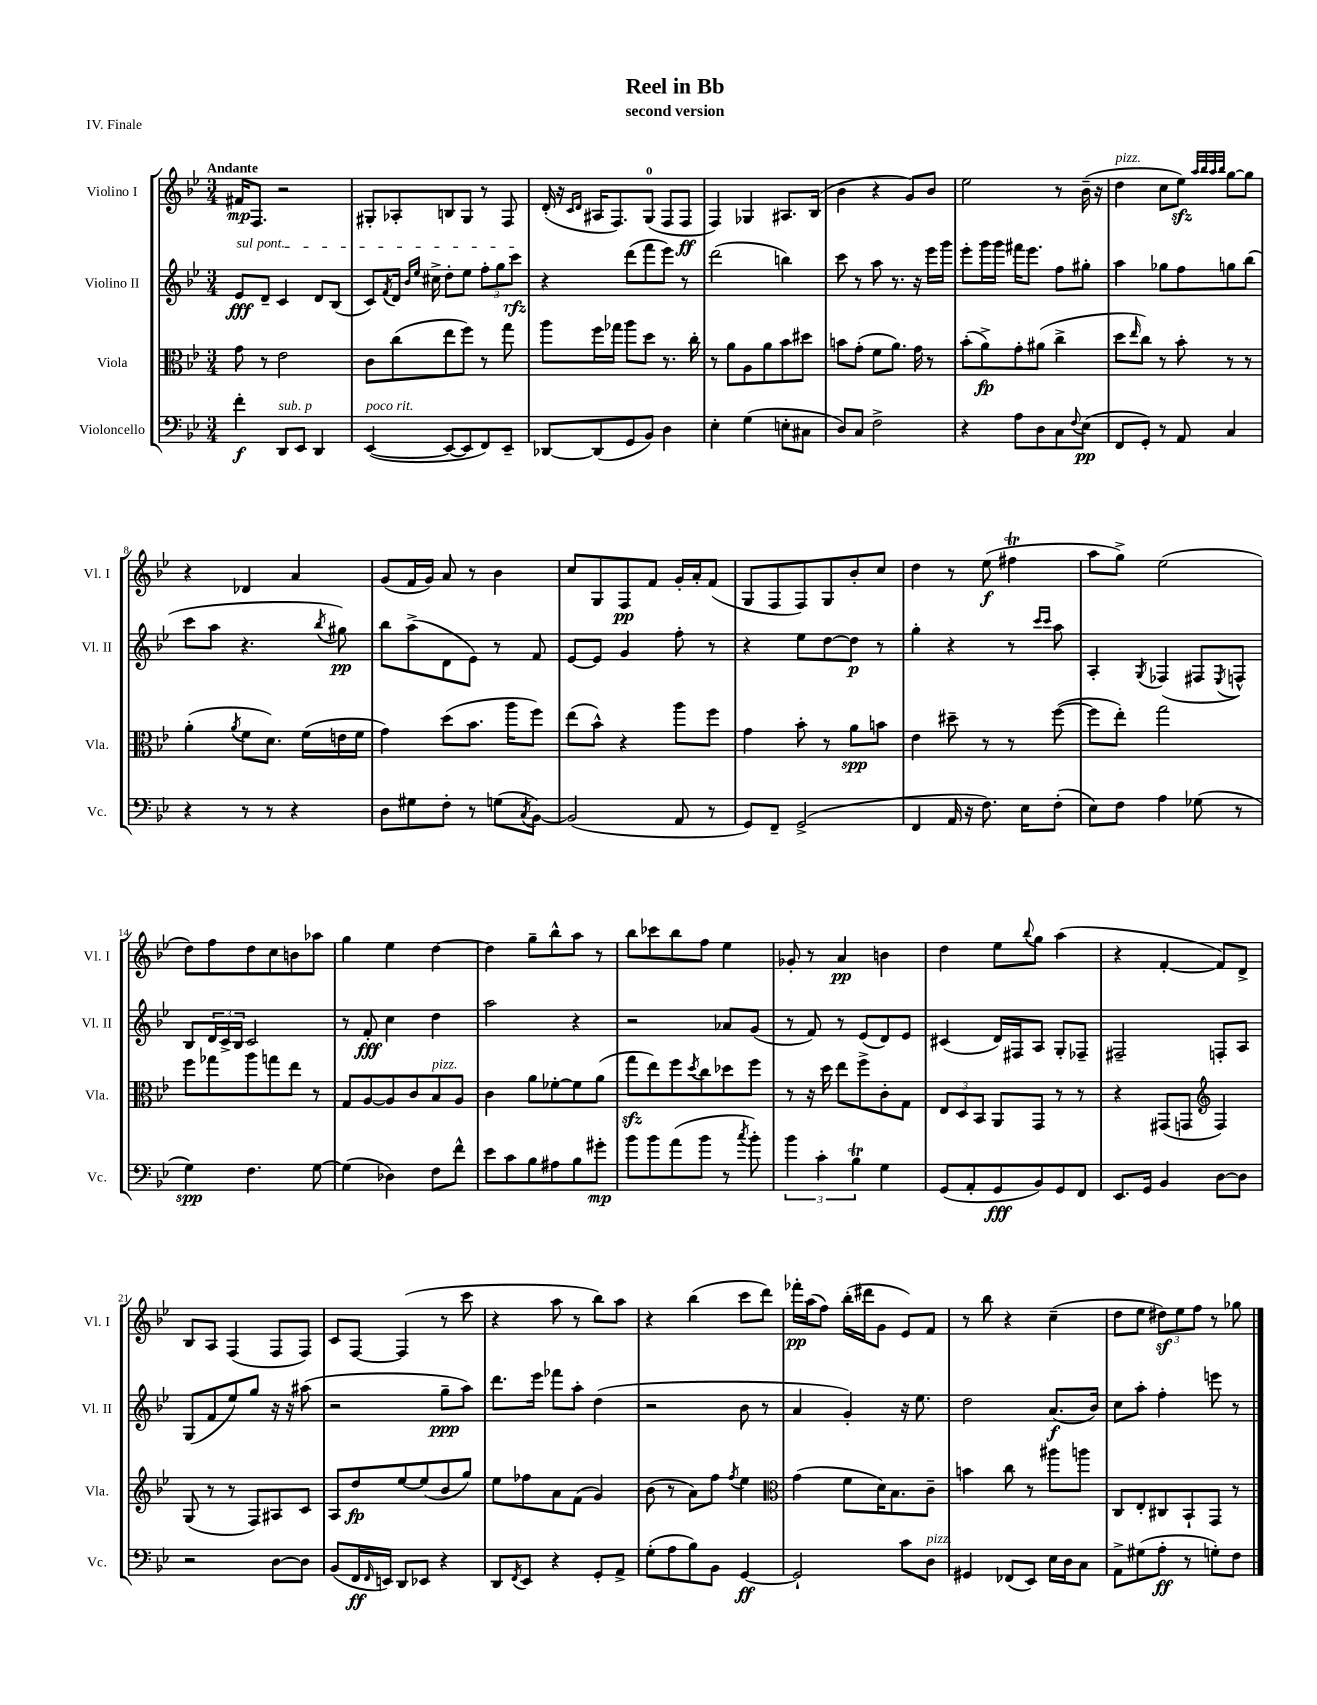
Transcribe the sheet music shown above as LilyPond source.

\header { title = "Reel in Bb" subtitle = "second version" piece = "IV. Finale" }
<<
\new StaffGroup <<
\new Staff = "s0" \with { instrumentName = "Violino I" shortInstrumentName = "Vl. I" } {
    \clef treble \key bes \major \numericTimeSignature \time 3/4 \tempo "Andante"
    fis'16\mp f8. r2 |
    gis8-. aes8-. b8 gis8 r8 f8 |
    d'16-.( r16 \grace { c'16 d'16 } ais16 f8.) g8-0( f8 f8\ff |
    f4) ges4 ais8. bes16( |
    bes'4 r4 g'8) bes'8 |
    ees''2 r8 bes'16--( r16 |
    d''4^\markup { \italic "pizz." } c''8 ees''8\sfz) \grace { a''32 bes''32 a''32 bes''32 } g''8~ g''8 |
    r4 des'4 a'4 |
    g'8( f'16 g'16) a'8 r8 bes'4 |
    c''8 g8 f8\pp f'8 g'16-. a'16-. f'8( |
    g8 f8 f8) g8 bes'8-. c''8 |
    d''4 r8 ees''8\f( fis''4\trill |
    a''8 g''8->) ees''2( |
    d''8) f''8 d''8 c''8 b'8 aes''8 |
    g''4 ees''4 d''4~ |
    d''4 g''8-- bes''8-^ a''8 r8 |
    bes''8 ces'''8 bes''8 f''8 ees''4 |
    ges'8-. r8 a'4\pp b'4 |
    d''4 ees''8 \appoggiatura { bes''8 } g''8 a''4( |
    r4 f'4~-. f'8) d'8-> |
    bes8 a8 f4( f8 f8) |
    c'8 f8~ f4( r8 c'''8 |
    r4 a''8 r8 bes''8) a''8 |
    r4 bes''4( c'''8 d'''8) |
    fes'''16-.\pp a''16( f''8) bes''16-.( dis'''16 g'8 ees'8) f'8 |
    r8 bes''8 r4 c''4--( |
    d''8 ees''8 \tuplet 3/2 { dis''8\sf) ees''8 f''8 } r8 ges''8 \bar "|." |
}
\new Staff = "s1" \with { instrumentName = "Violino II" shortInstrumentName = "Vl. II" } {
    \clef treble \key bes \major \numericTimeSignature \time 3/4
    \once \override TextSpanner.bound-details.left.text = \markup { \italic "sul pont." } ees'8\fff\startTextSpan d'8-- c'4 d'8 bes8( |
    c'8) \acciaccatura { f'8 } d'16 \grace { bes'16 ees''16 } cis''16-> d''8-. ees''8 \tuplet 3/2 { f''8-. g''8 c'''8\rfz\stopTextSpan } |
    r4 d'''8( f'''8 ees'''8) r8 |
    d'''2( b''4) |
    c'''8 r8 a''8 r8. r16 ees'''16 g'''16 |
    ees'''8-. g'''16 g'''16 fis'''16 ees'''8. f''8 gis''8-. |
    a''4 ges''8 f''8 g''8 bes''8( |
    c'''8 a''8 r4. \acciaccatura { bes''8 } gis''8\pp) |
    bes''8 a''8->( d'8 ees'8) r8 f'8 |
    ees'8~ ees'8 g'4 f''8-. r8 |
    r4 ees''8 d''8~ d''8\p r8 |
    g''4-. r4 r8 \grace { c'''16 c'''16 } a''8 |
    a4-. \acciaccatura { g8 } fes4( fis8 \acciaccatura { ees8 } f8-^) |
    bes8 \tuplet 3/2 { d'16 c'16-> bes16 } c'2 |
    r8 f'8-.\fff c''4 d''4 |
    a''2 r4 |
    r2 aes'8 g'8( |
    r8 f'8) r8 ees'8( d'8) ees'8 |
    cis'4( d'16) fis16 a8 g8-. fes8-- |
    fis2-- f8-. a8 |
    g8( f'8 ees''8) g''8 r16 r16 ais''8( |
    r2 g''8--\ppp a''8) |
    d'''8. ees'''16 fes'''8 a''8-. d''4( |
    r2 bes'8 r8 |
    a'4 g'4-.) r16 ees''8. |
    d''2 a'8.\f( bes'16) |
    c''8 a''8-. f''4-. e'''8 r8 \bar "|." |
}
\new Staff = "s2" \with { instrumentName = "Viola" shortInstrumentName = "Vla." } {
    \clef alto \key bes \major \numericTimeSignature \time 3/4
    g'8 r8 ees'2 |
    c'8 c''8( ees''8 f''8) r8 g''8 |
    a''8 f''16 ges''16 a''8 d''8 r8. c''16-. |
    r8 a'8 a8 a'8 bes'8 dis''8 |
    b'8 g'8-.( f'8 a'8.) g'16 r8 |
    bes'8-.( a'8->\fp) g'8-. ais'8( c''4-> |
    d''8 \grace { ees''16 } c''8) r8 bes'8-. r8 r8 |
    a'4-.( \acciaccatura { a'8 } f'8 d'8.) f'16( e'16 f'16 |
    g'4) d''8( bes'8. a''16 f''8) |
    ees''8( bes'8-^) r4 a''8 f''8 |
    g'4 bes'8-. r8 a'8\spp b'8 |
    ees'4 dis''8-- r8 r8 f''8~( |
    f''8 ees''8-.) g''2 |
    f''8 ges''8 a''8 g''8 ees''8 r8 |
    g8 a8~ a8 c'8 bes8^\markup { \italic "pizz." } a8 |
    c'4 a'8 fes'8~-. fes'8 a'8( |
    g''8\sfz ees''8) f''8 \acciaccatura { d''8 } c''8 des''8 f''8 |
    r8 r16 d''16 ees''8 f''8-> c'8-. g8 |
    \tuplet 3/2 { ees8 d8 bes,8 } a,8 g,8 r8 r8 |
    r4 gis,8( g,8 \clef treble f4) |
    g8( r8 r8 f8) ais8 c'8 |
    a8 d''8\fp ees''8~ ees''8( bes'8 g''8) |
    ees''8 fes''8 a'8 f'8( g'4) |
    bes'8( r8 a'8) f''8 \acciaccatura { f''8 } ees''4 |
    \clef alto g'4( f'8 d'16) bes8. c'8-- |
    b'4 c''8 r8 ais''8 a''8 |
    c8 ees8-. cis8 bes,8-! g,8 r8 \bar "|." |
}
\new Staff = "s3" \with { instrumentName = "Violoncello" shortInstrumentName = "Vc." } {
    \clef bass \key bes \major \numericTimeSignature \time 3/4
    f'4-.\f d,8^\markup { \italic "sub. p" } ees,8 d,4 |
    ees,4~^\markup { \italic "poco rit." }( ees,8~ ees,8 f,8) ees,8-- |
    des,8~ des,8( g,8 bes,8) d4 |
    ees4-. g4( e8-. cis8 |
    d8) c8 f2-> |
    r4 a8 d8 c8 \appoggiatura { f8 } ees8\pp( |
    f,8 g,8-.) r8 a,8 c4 |
    r4 r8 r8 r4 |
    d8 gis8 f8-. r8 g8( \acciaccatura { c8 } bes,8~) |
    bes,2( a,8 r8 |
    g,8) f,8-- g,2->( |
    f,4 a,16 r16 f8.) ees16 f8-.( |
    ees8) f8 a4 ges8( r8 |
    g4\spp) f4. g8~ |
    g4( des4) f8 f'8-^ |
    ees'8 c'8 bes8 ais8 bes8 gis'8-.\mp |
    bes'8 bes'8 a'8( bes'8 r8 \acciaccatura { c''8 } bes'8-.) |
    \tuplet 3/2 { bes'4 c'4-. bes4\trill } g4 |
    g,8( a,8-. g,8\fff bes,8) g,8 f,8 |
    ees,8. g,16 bes,4 d8~ d8 |
    r2 d8~ d8 |
    bes,8( f,16\ff \grace { f,16 } e,16) d,8 ees,8 r4 |
    d,8 \acciaccatura { f,8 } ees,8 r4 g,8-. a,8-> |
    g8-.( a8 bes8) bes,8 g,4~\ff |
    g,2-! c'8 d8^\markup { \italic "pizz." } |
    gis,4 fes,8( ees,8) ees16 d16 c8 |
    a,8-> gis8( a8-.\ff r8 g8-.) f8 \bar "|." |
}
>>
>>
